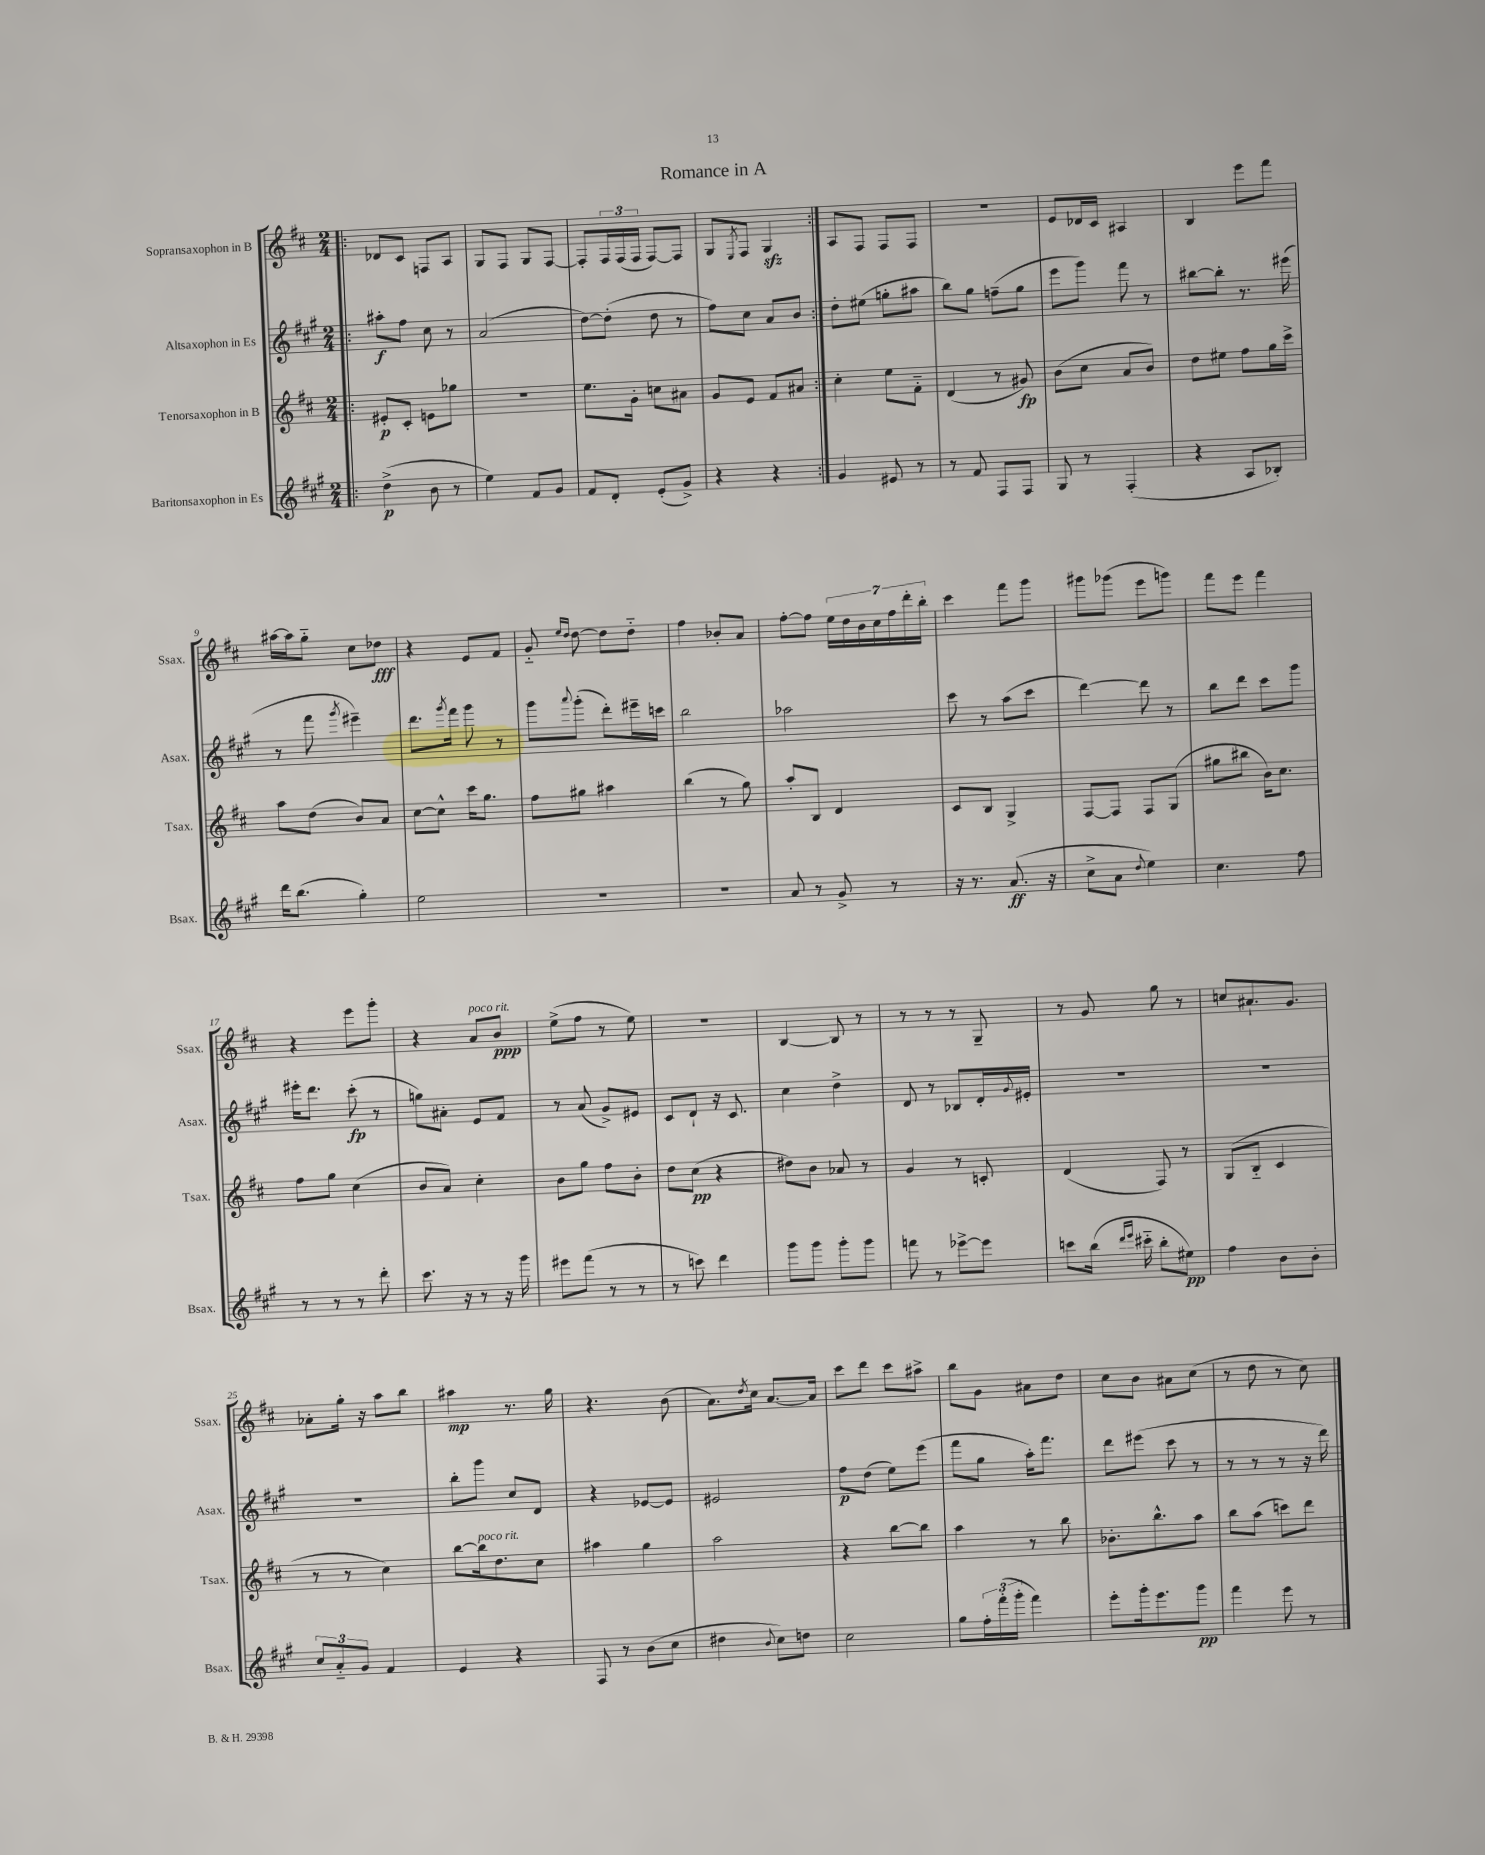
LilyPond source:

\header { title = "Romance in A" }
<<
\new StaffGroup <<
\new Staff = "s0" \with { instrumentName = "Sopransaxophon in B" shortInstrumentName = "Ssax." } {
    \clef treble \key d \major \numericTimeSignature \time 2/4
    \repeat volta 2 { \bar ".|:" des'8 cis'8 f8 a8 |
    g8 fis8 g8 fis8~ |
    fis8-. \tuplet 3/2 { fis16 fis16( fis16 } fis8~) fis8 |
    g8 \acciaccatura { e8 } fis8 g4\sfz | }
    a8 fis8 fis8 fis8 |
    r2 |
    e'8 des'16 cis'16 ais4 |
    b4 e'''8 fis'''8 |
    ais''16~ ais''16 g''8-_ cis''8 des''8\fff |
    r4 e'8 fis'8 |
    g'8-_ \grace { e''16 d''16 } d''8~ d''8 d''8-_ |
    fis''4 bes'8-. a'8 |
    fis''8~-. fis''8 \tuplet 7/4 { e''16 d''16 b'16 cis''16 fis''16 d'''16-. b''16-. } |
    cis'''4 fis'''8 g'''8 |
    gis'''8 ges'''8( e'''8 g'''8) |
    fis'''8 e'''8 fis'''4 |
    r4 e'''8 g'''8-. |
    r4 a'8^\markup { \italic "poco rit." } b'8\ppp |
    e''8->( fis''8 r8 e''8) |
    R2 |
    b4~ b8 r8 |
    r8 r8 r8 g8-- |
    r8 g'8 g''8 r8 |
    c''8 ais'8.-! g'8. |
    aes'8-. g''16-. r16 a''8 b''8 |
    ais''4\mp r8. g''16 |
    r4. b'8( |
    a'8.) \acciaccatura { d''8 } cis''16 a'8.~ a'16 |
    cis'''8 d'''8 cis'''8 ais''8-> |
    b''8 g'8 ais'8 d''8 |
    cis''8 b'8 ais'8 cis''8( |
    r8 d''8 r8 cis''8) \bar "|." |
}
\new Staff = "s1" \with { instrumentName = "Altsaxophon in Es" shortInstrumentName = "Asax." } {
    \clef treble \key a \major \numericTimeSignature \time 2/4
    \repeat volta 2 { \bar ".|:" ais''8-.\f fis''8 cis''8 r8 |
    a'2( |
    d''8~) d''8-.( d''8 r8 |
    fis''8) cis''8 a'8 b'8 | }
    d''8-. eis''8( g''8-. ais''8 |
    b''8) gis''8 f''8--( gis''8 |
    e'''8 gis'''8) fis'''8 r8 |
    bis''8~ bis''8-. r8. eis'''16( |
    r8 fis'''8 \acciaccatura { gis'''8 } eis'''4--) |
    d'''8. \acciaccatura { gis'''8 } fis'''16 gis'''8 r8 |
    gis'''8 \appoggiatura { a'''8 } gis'''8-.( d'''8-.) eis'''16-- c'''16 |
    b''2 |
    aes''2 |
    cis'''8 r8 a''8( cis'''8 |
    d'''4~) d'''8 r8 |
    b''8 d'''8 cis'''8 gis'''8 |
    eis'''16-. d'''8. cis'''8-.\fp( r8 |
    g''8) ais'8-. e'8 fis'8 |
    r8 a'8( gis'8->) eis'8 |
    cis'8 d'8-! r16 cis'8. |
    cis''4 d''4-> |
    d'8 r8 bes8 d'16-. \appoggiatura { gis'8 } eis'16-. |
    R2 |
    R2 |
    R2 |
    b''8-. gis'''8 cis''8 d'8 |
    r4 ees'8~ ees'8 |
    eis'2 |
    fis''8\p d''8( e''8) e'''8( |
    fis'''8 gis''8 a''16-.) fis'''8. |
    d'''8 eis'''8( cis'''8 r8 |
    r8 r8 r8 r16 d'''16) \bar "|." |
}
\new Staff = "s2" \with { instrumentName = "Tenorsaxophon in B" shortInstrumentName = "Tsax." } {
    \clef treble \key d \major \numericTimeSignature \time 2/4
    \repeat volta 2 { \bar ".|:" eis'8-.\p cis'8-. e'8 ges''8 |
    r2 |
    e''8. g'16-. c''8 ais'8 |
    g'8 e'8 fis'8 ais'8 | }
    cis''4-. e''8 fis'8-_ |
    d'4( r8 gis'8\fp) |
    b'8( cis''8 a'8 b'8) |
    d''8 eis''8 fis''8 g''16 cis'''16-> |
    a''8 d''8( b'8) a'8 |
    cis''8~ cis''8-^ cis'''16 g''8. |
    fis''8 gis''8 ais''4 |
    b''4( r8 g''8) |
    a''8-. b8 d'4 |
    cis'8 b8 g4-> |
    fis8~ fis8 fis8 g8( |
    gis''8 bis''8 b'16) cis''8. |
    fis''8 g''8 cis''4( |
    b'8 a'8) cis''4-. |
    b'8 g''8 fis''8 b'8-. |
    d''8 cis''8\pp( r4 |
    dis''8) b'8 aes'8 r8 |
    g'4 r8 c'8-. |
    d'4( fis8) r8 |
    g8( b8-_ cis'4 |
    r8 r8 cis''4) |
    b''8~ b''16^\markup { \italic "poco rit." } d''8. cis''8 |
    ais''4 g''4 |
    a''2 |
    r4 b''8~ b''8 |
    a''4 r8 b''8 |
    bes'8.-. b''8.-^ a''8 |
    b''8 a''8( c'''8) d'''8 \bar "|." |
}
\new Staff = "s3" \with { instrumentName = "Baritonsaxophon in Es" shortInstrumentName = "Bsax." } {
    \clef treble \key a \major \numericTimeSignature \time 2/4
    \repeat volta 2 { \bar ".|:" d''4->\p( b'8 r8 |
    e''4) fis'8 gis'8 |
    fis'8 d'8-. e'8-.( gis'8->) |
    r4 r4 | }
    gis'4 eis'8 r8 |
    r8 fis'8 fis8 fis8 |
    gis8 r8 fis4-.( |
    r4 a8 bes8-.) |
    d'''16 b''8.( gis''4-.) |
    e''2 |
    R2 |
    R2 |
    a'8 r8 gis'8-> r8 |
    r16 r8. a'8.\ff( r16 |
    cis''8-> a'8 \appoggiatura { d''8 } e''4) |
    cis''4. fis''8 |
    r8 r8 r8 d'''8-. |
    cis'''8. r16 r8 r16 gis'''16 |
    eis'''8 fis'''8( r8 r8 |
    r8 c'''8) d'''4 |
    gis'''8 gis'''8 gis'''8-. gis'''8 |
    f'''8 r8 ees'''8~-> ees'''8 |
    c'''8 b''16( \grace { d'''16 e'''16 } cis'''16-_ b''8-. eis''8\pp) |
    fis''4 b'8 b'8-. |
    \tuplet 3/2 { cis''8 a'8-_ gis'8 } fis'4 |
    e'4 r4 |
    fis8 r8 b'8( cis''8 |
    dis''4 \appoggiatura { b'8 } cis''8) d''8 |
    cis''2 |
    gis''8 \tuplet 3/2 { fis''16-. fis'''16-.( gis'''16-. } fis'''4) |
    e'''8-. gis'''16-. e'''8. gis'''8\pp |
    fis'''4 e'''8 r8 \bar "|." |
}
>>
>>
